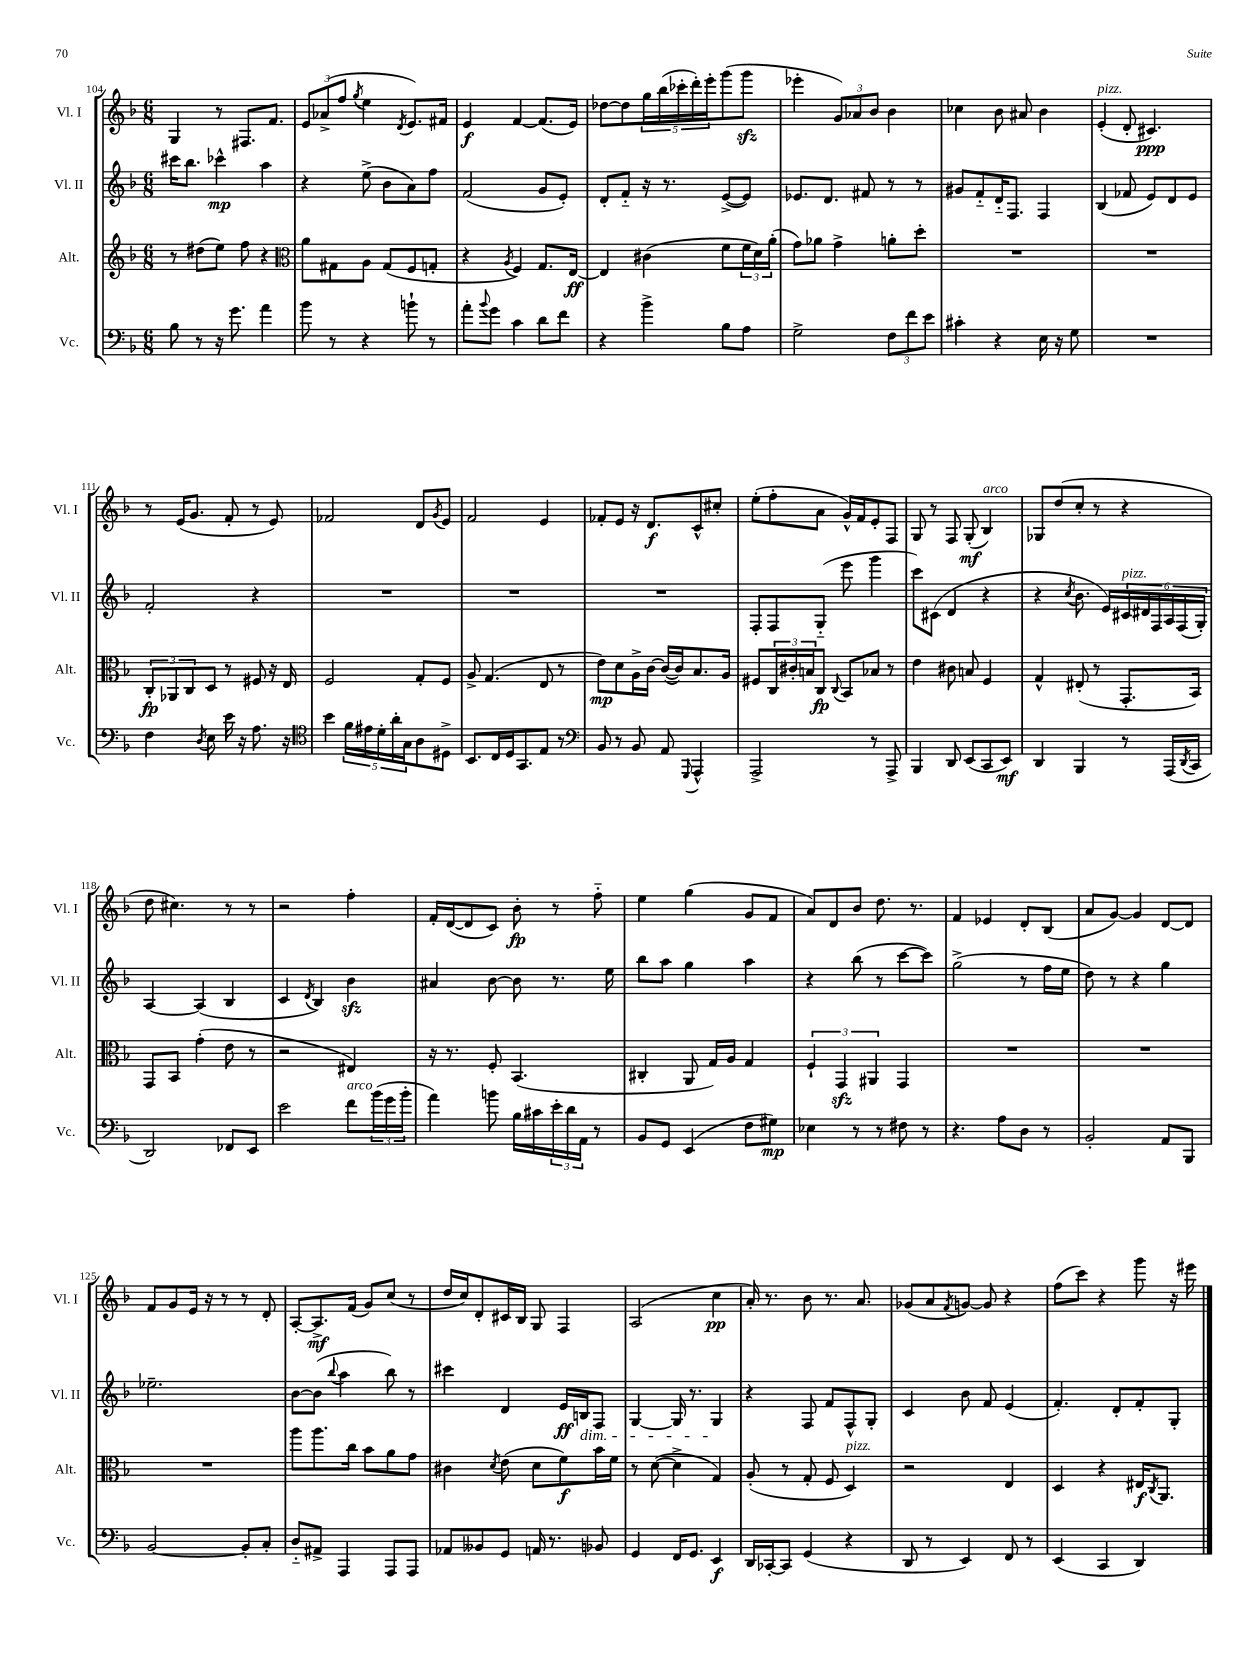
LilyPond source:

<<
\new StaffGroup <<
\new Staff = "s0" \with { instrumentName = "Vl. I" shortInstrumentName = "Vl. I" } {
    \clef treble \key f \major \numericTimeSignature \time 6/8
    g4 r8 fis8. f'8. |
    \tuplet 3/2 { e'8 aes'8->( f''8 } \acciaccatura { g''8 } e''4 \acciaccatura { d'8 } e'8.) fis'16 |
    e'4\f f'4~ f'8.( e'16) |
    des''8~ des''8 \tuplet 5/4 { g''16 bes''16( ces'''16-. d'''16-.) e'''16-. } g'''8( g'''8\sfz |
    ees'''4-. \tuplet 3/2 { g'8) aes'8 bes'8 } bes'4 |
    ces''4 bes'8 ais'8 bes'4 |
    e'4-.^\markup { \italic "pizz." }( d'8-. cis'4.\ppp) |
    r8 e'16( g'8. f'8-. r8 e'8) |
    fes'2 d'8 \acciaccatura { g'8 } e'8 |
    f'2 e'4 |
    fes'8-. e'8 r16 d'8.\f c'8-^ cis''8-. |
    e''8-.( f''8-. a'8 g'16-^) f'16 e'8-. f8 |
    g8 r8 f8 g8-.\mf( bes4^\markup { \italic "arco" }) |
    ges8 d''8( c''8-. r8 r4 |
    d''8 cis''4.) r8 r8 |
    r2 f''4-. |
    f'16-. d'16~( d'8 c'8) bes'8-.\fp r8 f''8-_ |
    e''4 g''4( g'8 f'8 |
    a'8) d'8 bes'8 d''8. r8. |
    f'4 ees'4 d'8-. bes8( |
    a'8 g'8~) g'4 d'8~ d'8 |
    f'8 g'8 e'16 r16 r8 r8 d'8-. |
    a8~-. a8.->\mf f'16( g'8) c''8( r8 |
    d''16 c''16) d'8-. cis'16 bes16 g8 f4 |
    a2( c''4\pp |
    a'16-.) r8. bes'8 r8. a'8. |
    ges'8( a'8 \acciaccatura { f'8 } g'8~) g'8 r4 |
    f''8( c'''8) r4 g'''8 r16 eis'''16 \bar "|." |
}
\new Staff = "s1" \with { instrumentName = "Vl. II" shortInstrumentName = "Vl. II" } {
    \clef treble \key f \major \numericTimeSignature \time 6/8
    cis'''16 bes''8. ces'''4-^\mp a''4 |
    r4 e''8->( bes'8 a'8) f''8 |
    f'2( g'8 e'8-.) |
    d'8-. f'8-_ r16 r8. e'8~->( e'8) |
    ees'8. d'8. fis'8 r8 r8 |
    gis'8 f'8-_ d'16-_ f8. f4 |
    bes4( fes'8 e'8) d'8 e'8 |
    f'2-. r4 |
    R2. |
    R2. |
    R2. |
    f8-. f8 g8-_( e'''8 g'''4 |
    c'''8) cis'8( d'4 r4 |
    r4 \acciaccatura { c''8 } bes'8. e'16) \tuplet 6/4 { cis'16^\markup { \italic "pizz." } dis'16 f16 a16 f16( g16-.) } |
    a4~ a4( bes4 |
    c'4 \acciaccatura { d'8 } bes4) bes'4\sfz |
    ais'4 bes'8~ bes'8 r8. e''16 |
    bes''8 a''8 g''4 a''4 |
    r4 bes''8( r8 c'''8~ c'''8) |
    g''2->( r8 f''16 e''16 |
    d''8) r8 r4 g''4 |
    ees''2.-- |
    bes'8~ bes'8( \appoggiatura { bes''8 } a''4 bes''8) r8 |
    cis'''4 d'4 e'16\ff b16\dim f8 |
    g4~ g16 r8. g4\! |
    r4 f8 f'8 f8-^ g8-. |
    c'4 bes'8 f'8 e'4( |
    f'4.-.) d'8-. f'8-. g8-. \bar "|." |
}
\new Staff = "s2" \with { instrumentName = "Alt." shortInstrumentName = "Alt." } {
    \clef treble \key f \major \numericTimeSignature \time 6/8
    r8 dis''8( e''8) f''8 r4 |
    \clef alto a'8 gis8 a8 gis8( f8 g8-. |
    r4 \acciaccatura { a8 } f4) g8. e16~\ff |
    e4 cis'4( f'8 \tuplet 3/2 { f'16 d'16) a'16-.( } |
    g'8) aes'8 g'4-> a'8-. d''8-. |
    R2. |
    R2. |
    \tuplet 3/2 { c8-.\fp aes,8 c8 } d8 r8 fis8 r16 e16 |
    f2 g8-. f8 |
    a8-> g4.( e8 r8 |
    e'8\mp) d'8 a16-> c'16~ c'16~( c'16) bes8. a16 |
    fis8 \tuplet 3/2 { c16 cis'16-. b16 } c8\fp \appoggiatura { c8 } bes,8 bes8 r8 |
    e'4 cis'8 b8 f4 |
    g4-^ eis8-.( r8 g,8.-. bes,16) |
    g,8 bes,8 g'4-.( e'8 r8 |
    r2 eis4) |
    r16 r8. f8-. bes,4.( |
    cis4-. a,8 g16) a16 g4 |
    \tuplet 3/2 { f4-! g,4\sfz ais,4 } g,4 |
    R2. |
    R2. |
    R2. |
    a''8 a''8. c''16 bes'8 a'8 g'8 |
    cis'4 \acciaccatura { d'8 } e'8( d'8 f'8\f) bes'16 f'16 |
    r8 d'8~( d'4-> g4) |
    a8-.( r8 g8-. f8 d4^\markup { \italic "pizz." }) |
    r2 e4 |
    d4 r4 eis16\f \acciaccatura { c8 } a,8. \bar "|." |
}
\new Staff = "s3" \with { instrumentName = "Vc." shortInstrumentName = "Vc." } {
    \clef bass \key f \major \numericTimeSignature \time 6/8
    bes8 r8 r16 g'8. a'4 |
    bes'8 r8 r4 b'8-! r8 |
    a'8-. \appoggiatura { bes'8 } g'8 c'4 d'8 f'8 |
    r4 bes'4-> bes8 a8 |
    g2-> \tuplet 3/2 { f8 f'8 e'8 } |
    cis'4-. r4 e16 r16 g8 |
    R2. |
    f4 \acciaccatura { d8 } e8 e'16 r16 a8. r16 |
    \clef tenor bes'4 \tuplet 5/4 { f'16 eis'16 d'16-. a'16-. g16 } a8 dis8-> |
    bes,8. c16 d16 g,8. e8 r8 |
    \clef bass bes,8 r8 bes,8 a,8 \appoggiatura { g,,8 } a,,4-^ |
    a,,2-> r8 a,,8-> |
    bes,,4 d,8 e,8( c,8 e,8\mf) |
    d,4 bes,,4 r8 a,,16( \acciaccatura { d,8 } c,16 |
    d,2) fes,8 e,8 |
    e'2 f'8^\markup { \italic "arco" } \tuplet 3/2 { bes'16( g'16 bes'16-. } |
    a'4) b'8 bes16 cis'16 \tuplet 3/2 { e'16-. d'16 a,16 } r8 |
    bes,8 g,8 e,4( f8 gis8\mp) |
    ees4 r8 r8 fis8 r8 |
    r4. a8 d8 r8 |
    bes,2-. a,8 bes,,8 |
    bes,2~ bes,8-. c8-. |
    d8-_ ais,8-> a,,4 a,,8 a,,8 |
    aes,8 beses,8 g,8 a,16 r8. bes,8 |
    g,4 f,16 g,8. e,4\f |
    d,16 ces,16~-. ces,8 g,4( r4 |
    d,8 r8 e,4) f,8 r8 |
    e,4( c,4 d,4) \bar "|." |
}
>>
>>
\layout { \context { \Score currentBarNumber = #104 } }
